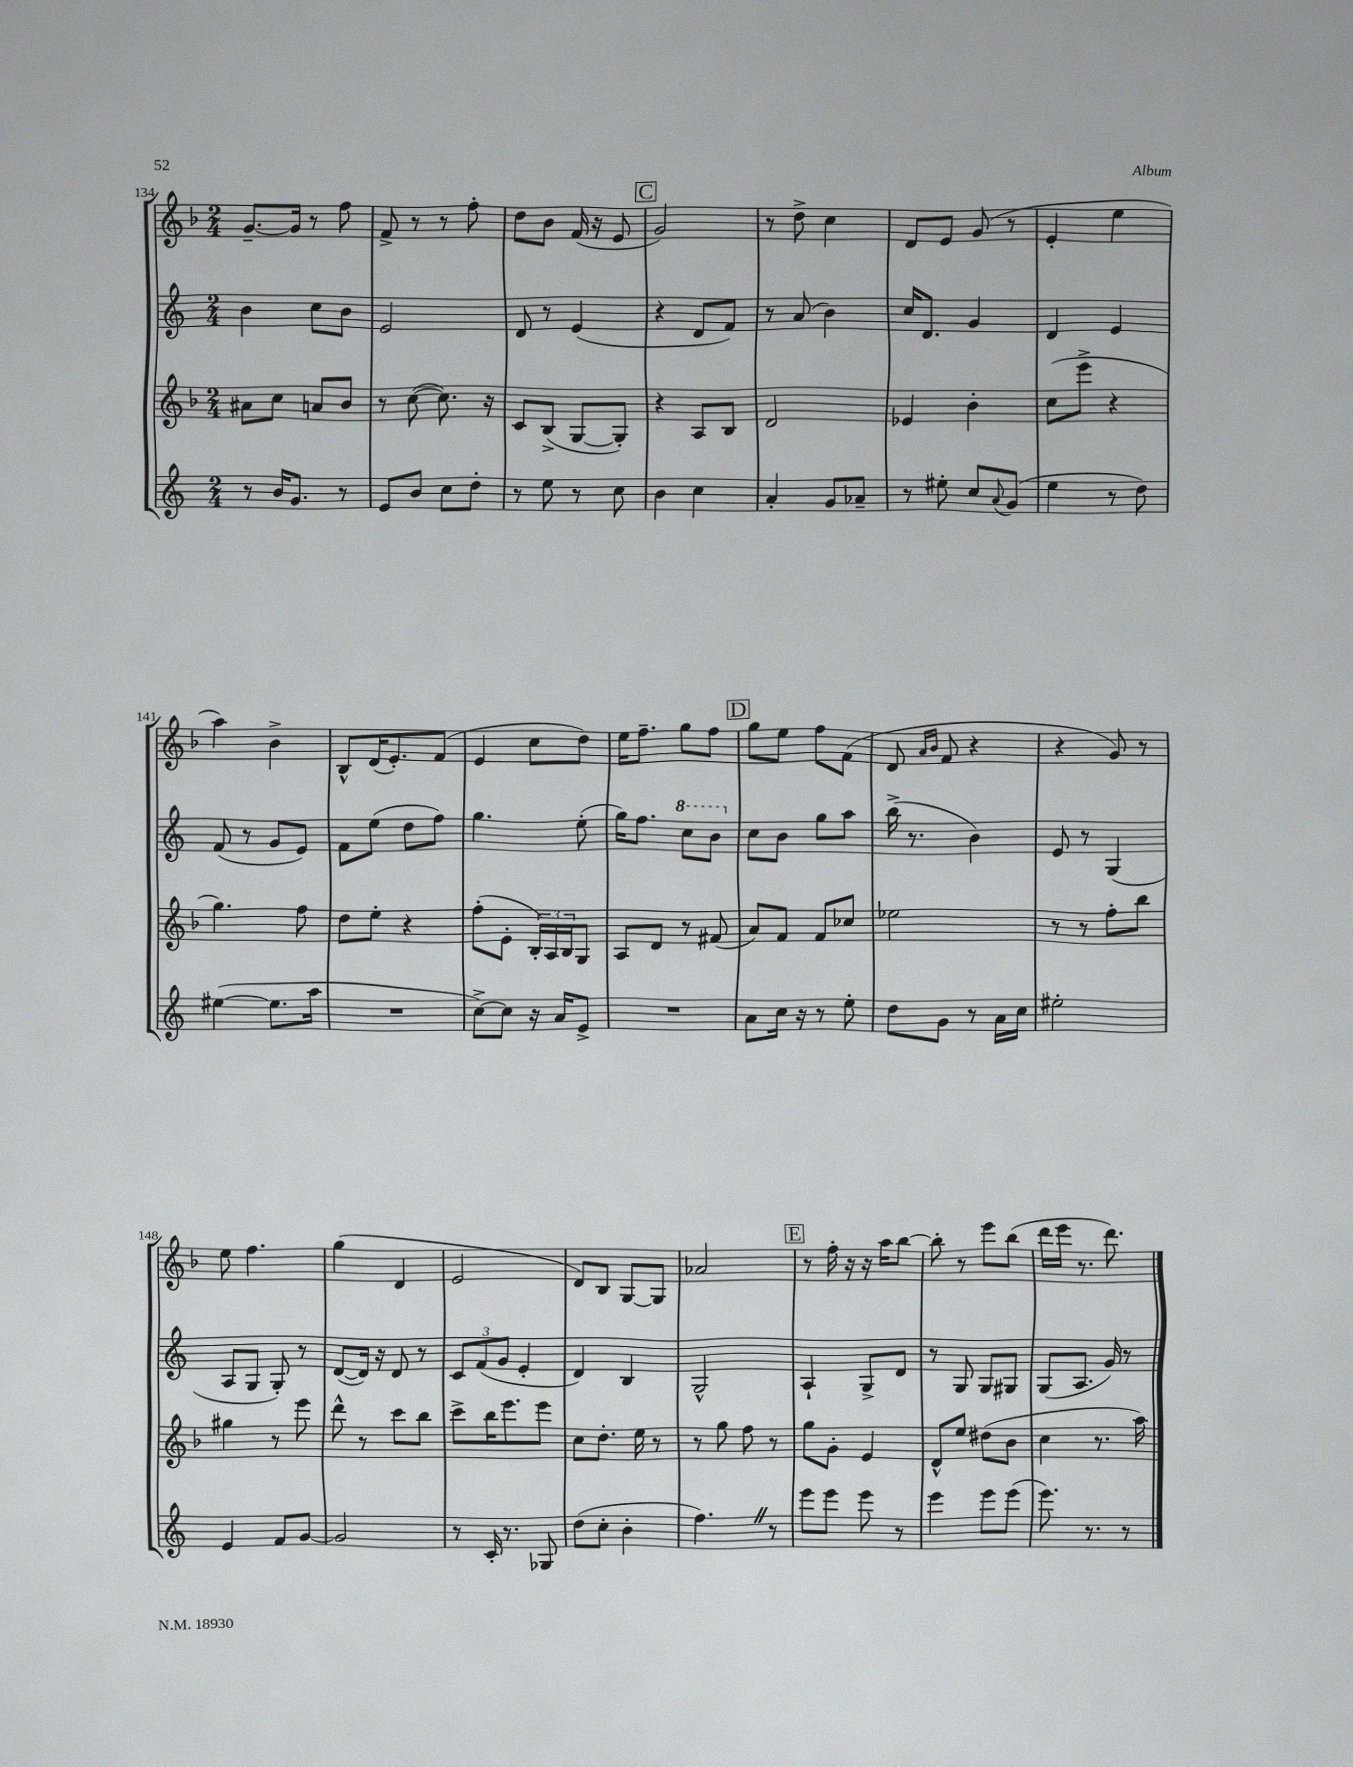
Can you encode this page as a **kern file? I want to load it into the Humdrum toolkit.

**kern	**kern	**kern	**kern
*staff4	*staff3	*staff2	*staff1
*clefG2	*clefG2	*clefG2	*clefG2
*k[]	*k[b-]	*k[]	*k[b-]
*M2/4	*M2/4	*M2/4	*M2/4
8r	8a#\L	4b\	[8.g~/L
16b/LK	8cc\J	.	.
8.g/J	.	.	16g/]Jk
.	8a/L	8cc\L	8r
8r	8b-/J	8b\J	8ff\
=	=	=	=
8e/L	8r	2e/	8f^/
8b/J	([8cc\	.	8r
8cc\L	8.cc\])	.	8r
8dd'\J	.	.	8ff'\
.	16r	.	.
=	=	=	=
8r	8c/L	8d/	8dd\L
8ee\	(8B-^/J	8r	8b-\J
8r	[8G/L	(4e/	(16f/
.	.	.	16r
8cc\	8G'/]J)	.	8e/
=	=	=	=
4b\	4r	4r	2g/)
4cc\	8A/L	8d/L	.
.	8B-/J	8f/J)	.
=	=	=	=
4a'/	2d/	8r	8r
.	.	(8a/	8dd^\
8g/L	.	4b\)	4cc\
8a-~/J	.	.	.
=	=	=	=
8r	4e-/	16cc/LK	8d/L
.	.	8.d/J	.
8ee#'\	.	.	8e/J
8cc/L	4b-'\	4g/	(8g/
8qqa/	.	.	.
(8g/J	.	.	8r
=	=	=	=
4ee\	(8cc\L	4d/	4e'/
.	8eee^\J	.	.
8r	4r	4e/	4ee\
8dd\)	.	.	.
=	=	=	=
([4ee#\	4.gg\)	(8f/	4aa\)
.	.	8r	.
8.ee#\]L	.	8g/L	4b-^\
.	8ff\	8e/J)	.
16aa\Jk	.	.	.
=	=	=	=
2r	8dd\L	8f\L	8B-^^/L
.	8ee'\J	(8ee\J	(16d/K
.	.	.	8.e'/)
.	4r	8dd\L	.
.	.	8ff\J)	(8f/J
=	=	=	=
[8cc^\L)	(8ff'\L	4.gg\	4e/
8cc\]J	8e'\J	.	.
16r	24B-'/LL)	.	8cc\L
.	24A/	.	.
16a/LK	.	.	.
.	24B-/J	.	.
8e^/J	8G/J	(8ee'\	8dd\J)
=	=	=	=
2r	8A/L	16gg\LK)	16ee\LK
.	.	8.ff\J	8.ff~\J
.	8d/J	.	.
.	8r	8ccc\L	8gg\L
.	(8f#/	8bb\J	8ff\J
=	=	=	=
8a\L	8a/L)	8cc\L	8gg\L
16cc\Jk	8f/J	8b\J	8ee\J
16r	.	.	.
8r	8f/L	8gg\L	8ff\L
8ee'\	8cc-/J	8aa\J	(8f\J
=	=	=	=
8dd\L	2ee-\	(16bb^\	8d/
.	.	8.r	.
.	.	.	16qqa/LL
.	.	.	16qqb-/JJ
8g\J	.	.	8f/
8r	.	4b\)	4r
16a\LL	.	.	.
16cc\JJ	.	.	.
=	=	=	=
2ee#'\	8r	8e/	4r
.	8r	8r	.
.	8ff'\L	(4G/	8g/)
.	8bb-\J	.	8r
=	=	=	=
4e/	4gg#\	8A/L	8ee\
.	.	8G/J	4.ff\
8f/L	8r	8G'/)	.
[8g/J	8eee\	8r	.
=	=	=	=
2g/]	8ddd^^\	([8d/L	(4gg\
.	8r	16d/]Jk)	.
.	.	16r	.
.	8ccc\L	8d/	4d/
.	8bb-\J	8r	.
=	=	=	=
8r	8ccc^\L	12c/L	2e/
.	.	(12f/	.
16c'/	16bb-\K	.	.
.	.	12g/J	.
8.r	8.eee\	.	.
.	.	4e'/	.
8G-/	8eee\J	.	.
=	=	=	=
(8dd\L	8cc\L	4d/)	8d/L)
8cc'\J	8.dd'\J	.	8B-/J
4b'\	.	4B/	[8G/L
.	16ee\	.	.
.	8r	.	8G/]J
=	=	=	=
4.ff\)	8r	2G^^/	2a-/
.	8gg\	.	.
.	8ff\	.	.
8r	8r	.	.
=	=	=	=
8eee\L	8gg\L	4A`/	8r
8eee\J	8g'\J	.	16ff'\
.	.	.	16r
8eee\	4e/	8G^/L	16r
.	.	.	16aa\LK
8r	.	8d/J	[8bb-\J
=	=	=	=
4eee\	8d^^/L	8r	8bb-'\]
.	8ee/J	8G/	8r
8eee\L	(8dd#\L	8G/L	8eee\L
(8eee\J	8b-\J	8G#/J	(8bb-\J
=	=	=	=
8.eee\)	4cc\	(8G/L	16ddd\LL
.	.	.	16eee\JJ
.	.	8.A/J	8.r
8.r	.	.	.
.	8.r	.	.
.	.	16g/)	8.ddd\)
8r	.	8r	.
.	16aa\)	.	.
==	==	==	==
*-	*-	*-	*-
